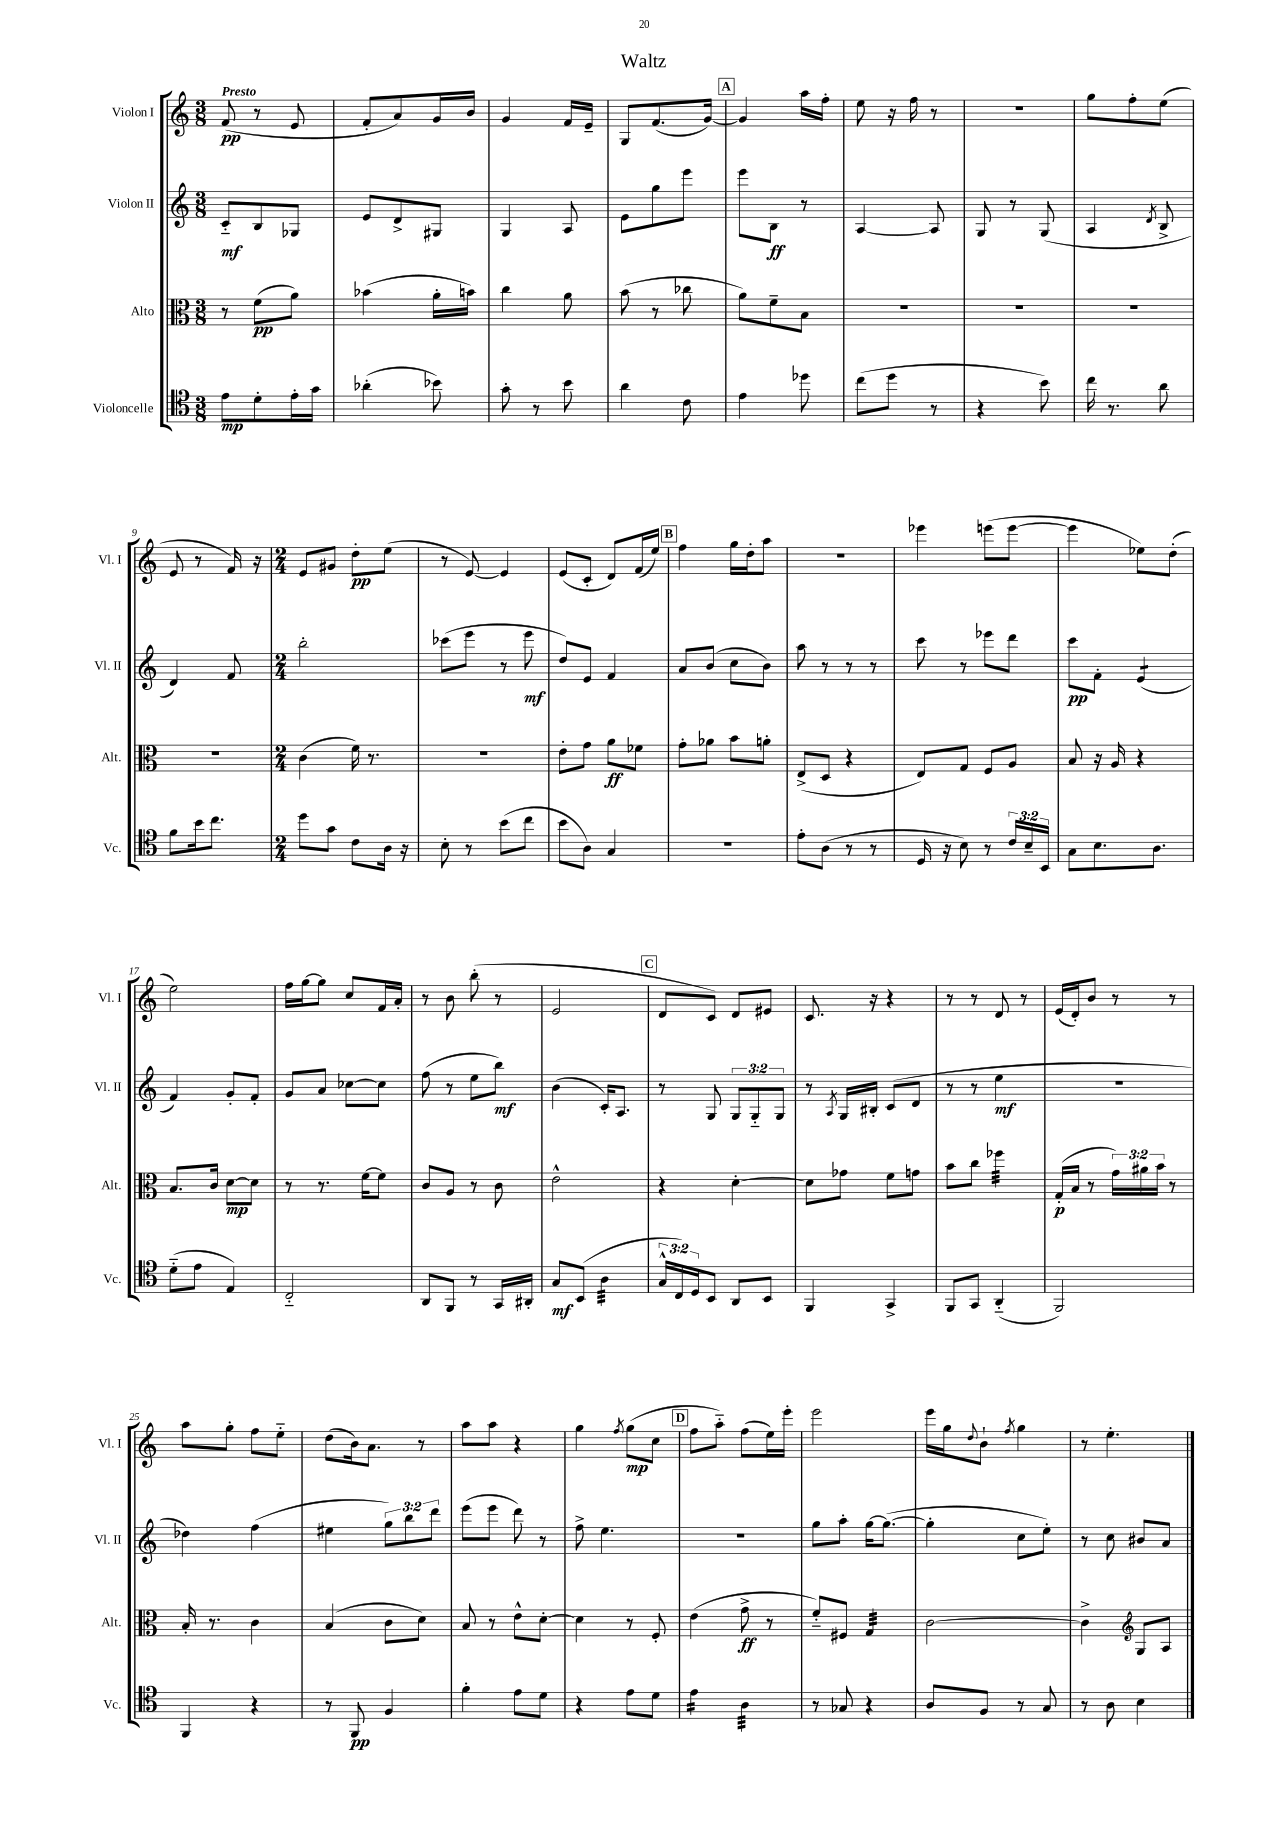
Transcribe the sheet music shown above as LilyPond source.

\header { title = "Waltz" }
<<
\new StaffGroup <<
\new Staff = "s0" \with { instrumentName = "Violon I" shortInstrumentName = "Vl. I" } {
    \clef treble \key c \major \numericTimeSignature \time 3/8 \tempo "Presto"
    f'8\pp( r8 e'8 |
    f'8-. a'8) g'16 b'16 |
    g'4 f'16 e'16-- |
    g8 f'8.( g'16~) |
    \mark \markup { \box "A" } g'4 a''16 f''16-. |
    e''8 r16 f''16 r8 |
    R4. |
    g''8 f''8-. e''8( |
    e'8 r8 f'16) r16 |
    \numericTimeSignature \time 2/4 e'8 gis'8 d''8-.\pp e''8( |
    r8 e'8~) e'4 |
    e'8( c'8-. d'8) f'16( e''16) |
    \mark \markup { \box "B" } f''4 g''16 d''16-. a''8 |
    R2 |
    ees'''4 e'''8( e'''8~ |
    e'''4 ees''8) d''8-.( |
    e''2) |
    f''16 g''16~ g''8 c''8 f'16 a'16-. |
    r8 b'8 b''8-.( r8 |
    e'2 |
    \mark \markup { \box "C" } d'8 c'8) d'8 eis'8 |
    c'8. r16 r4 |
    r8 r8 d'8 r8 |
    e'16( d'16-.) b'8 r8 r8 |
    a''8 g''8-. f''8 e''8-_ |
    d''8( b'16) a'8. r8 |
    a''8 a''8 r4 |
    g''4 \acciaccatura { f''8 } g''8\mp( c''8 |
    \mark \markup { \box "D" } f''8 a''8-_) f''8( e''16) e'''16-. |
    e'''2 |
    e'''16 g''16 \appoggiatura { d''8 } b'8-! \acciaccatura { f''8 } g''4 |
    r8 e''4.-. \bar "|." |
}
\new Staff = "s1" \with { instrumentName = "Violon II" shortInstrumentName = "Vl. II" } {
    \clef treble \key c \major \numericTimeSignature \time 3/8 \override Staff.TupletNumber.text = #tuplet-number::calc-fraction-text
    c'8-_\mf b8 ges8 |
    e'8 d'8-> gis8 |
    g4 a8 |
    e'8 g''8 e'''8 |
    \mark \markup { \box "A" } e'''8 b8\ff r8 |
    a4~ a8 |
    g8 r8 g8( |
    a4 \acciaccatura { d'8 } b8-> |
    d'4) f'8 |
    \numericTimeSignature \time 2/4 b''2-. |
    ces'''8( e'''8 r8 e'''8\mf |
    d''8) e'8 f'4 |
    \mark \markup { \box "B" } a'8 b'8( c''8 b'8) |
    a''8 r8 r8 r8 |
    c'''8 r8 ees'''8 d'''8 |
    c'''8\pp f'8-. e'4:8( |
    f'4) g'8-. f'8-. |
    g'8 a'8 ces''8~ ces''8 |
    f''8( r8 e''8 b''8\mf) |
    b'4( c'16-.) a8. |
    \mark \markup { \box "C" } r8 g8 \tuplet 3/2 { g8 g8-_ g8 } |
    r8 \acciaccatura { a8 } g16 bis16-. c'8( d'8 |
    r8 r8 e''4\mf |
    r2 |
    des''4) f''4( |
    eis''4 \tuplet 3/2 { g''8) b''8 d'''8 } |
    e'''8( e'''8 d'''8) r8 |
    f''8-> e''4. |
    \mark \markup { \box "D" } R2 |
    g''8 a''8-. g''16~ g''8.~( |
    g''4-. c''8 e''8-.) |
    r8 c''8 bis'8 a'8 \bar "|." |
}
\new Staff = "s2" \with { instrumentName = "Alto" shortInstrumentName = "Alt." } {
    \clef alto \key c \major \numericTimeSignature \time 3/8 \override Staff.TupletNumber.text = #tuplet-number::calc-fraction-text
    r8 f'8\pp( a'8) |
    bes'4( a'16-. b'16) |
    c''4 a'8 |
    b'8( r8 ces''8 |
    \mark \markup { \box "A" } a'8) f'8-- b8 |
    R4. |
    R4. |
    R4. |
    R4. |
    \numericTimeSignature \time 2/4 c'4( f'16) r8. |
    R2 |
    e'8-. g'8 a'8\ff fes'8 |
    \mark \markup { \box "B" } g'8-. aes'8 b'8 a'8-. |
    e8->( d8 r4 |
    e8) g8 f8 a8 |
    b8 r16 a16 r4 |
    b8. c'16 d'8~\mp d'8 |
    r8 r8. f'16~ f'8 |
    c'8 a8 r8 c'8 |
    e'2-^ |
    \mark \markup { \box "C" } r4 d'4~-. |
    d'8 ges'8 f'8 g'8 |
    b'8 c''8 fes''4:32 |
    g16-.\p( b16 r8 \tuplet 3/2 { g'16) ais'16 b'16 } r8 |
    b16-. r8. c'4 |
    b4( c'8 d'8) |
    b8 r8 e'8-^ d'8~-. |
    d'4 r8 f8-. |
    \mark \markup { \box "D" } e'4( g'8->\ff r8 |
    f'8-_) fis8 g4:32 |
    c'2~ |
    c'4-> \clef treble g8 a8 \bar "|." |
}
\new Staff = "s3" \with { instrumentName = "Violoncelle" shortInstrumentName = "Vc." } {
    \clef tenor \key c \major \numericTimeSignature \time 3/8 \override Staff.TupletNumber.text = #tuplet-number::calc-fraction-text
    e'8\mp d'8-. e'16-. g'16 |
    aes'4-.( bes'8) |
    g'8-. r8 b'8 |
    a'4 c'8 |
    \mark \markup { \box "A" } e'4 des''8 |
    c''8( d''8 r8 |
    r4 b'8) |
    c''16 r8. a'8 |
    f'8 b'16 c''8. |
    \numericTimeSignature \time 2/4 d''8 g'8 c'8 a16 r16 |
    b8-. r8 b'8( c''8 |
    b'8 a8) g4 |
    \mark \markup { \box "B" } R2 |
    e'8-. a8( r8 r8 |
    d16 r16 b8) r8 \tuplet 3/2 { c'16 b16-- b,16 } |
    g8 b8. a8. |
    d'8-_( e'8 e4) |
    c2-_ |
    a,8 f,8 r8 g,16 ais,16-. |
    g8\mf b,8( a4:32 |
    \mark \markup { \box "C" } \tuplet 3/2 { g16-^ c16) d16 } b,8 a,8 b,8 |
    f,4 g,4-> |
    f,8 g,8 a,4-_( |
    f,2) |
    f,4 r4 |
    r8 f,8\pp f4 |
    f'4-. e'8 d'8 |
    r4 e'8 d'8 |
    \mark \markup { \box "D" } e'4:16 a4:32 |
    r8 ges8 r4 |
    a8 f8 r8 g8 |
    r8 a8 b4 \bar "|." |
}
>>
>>
